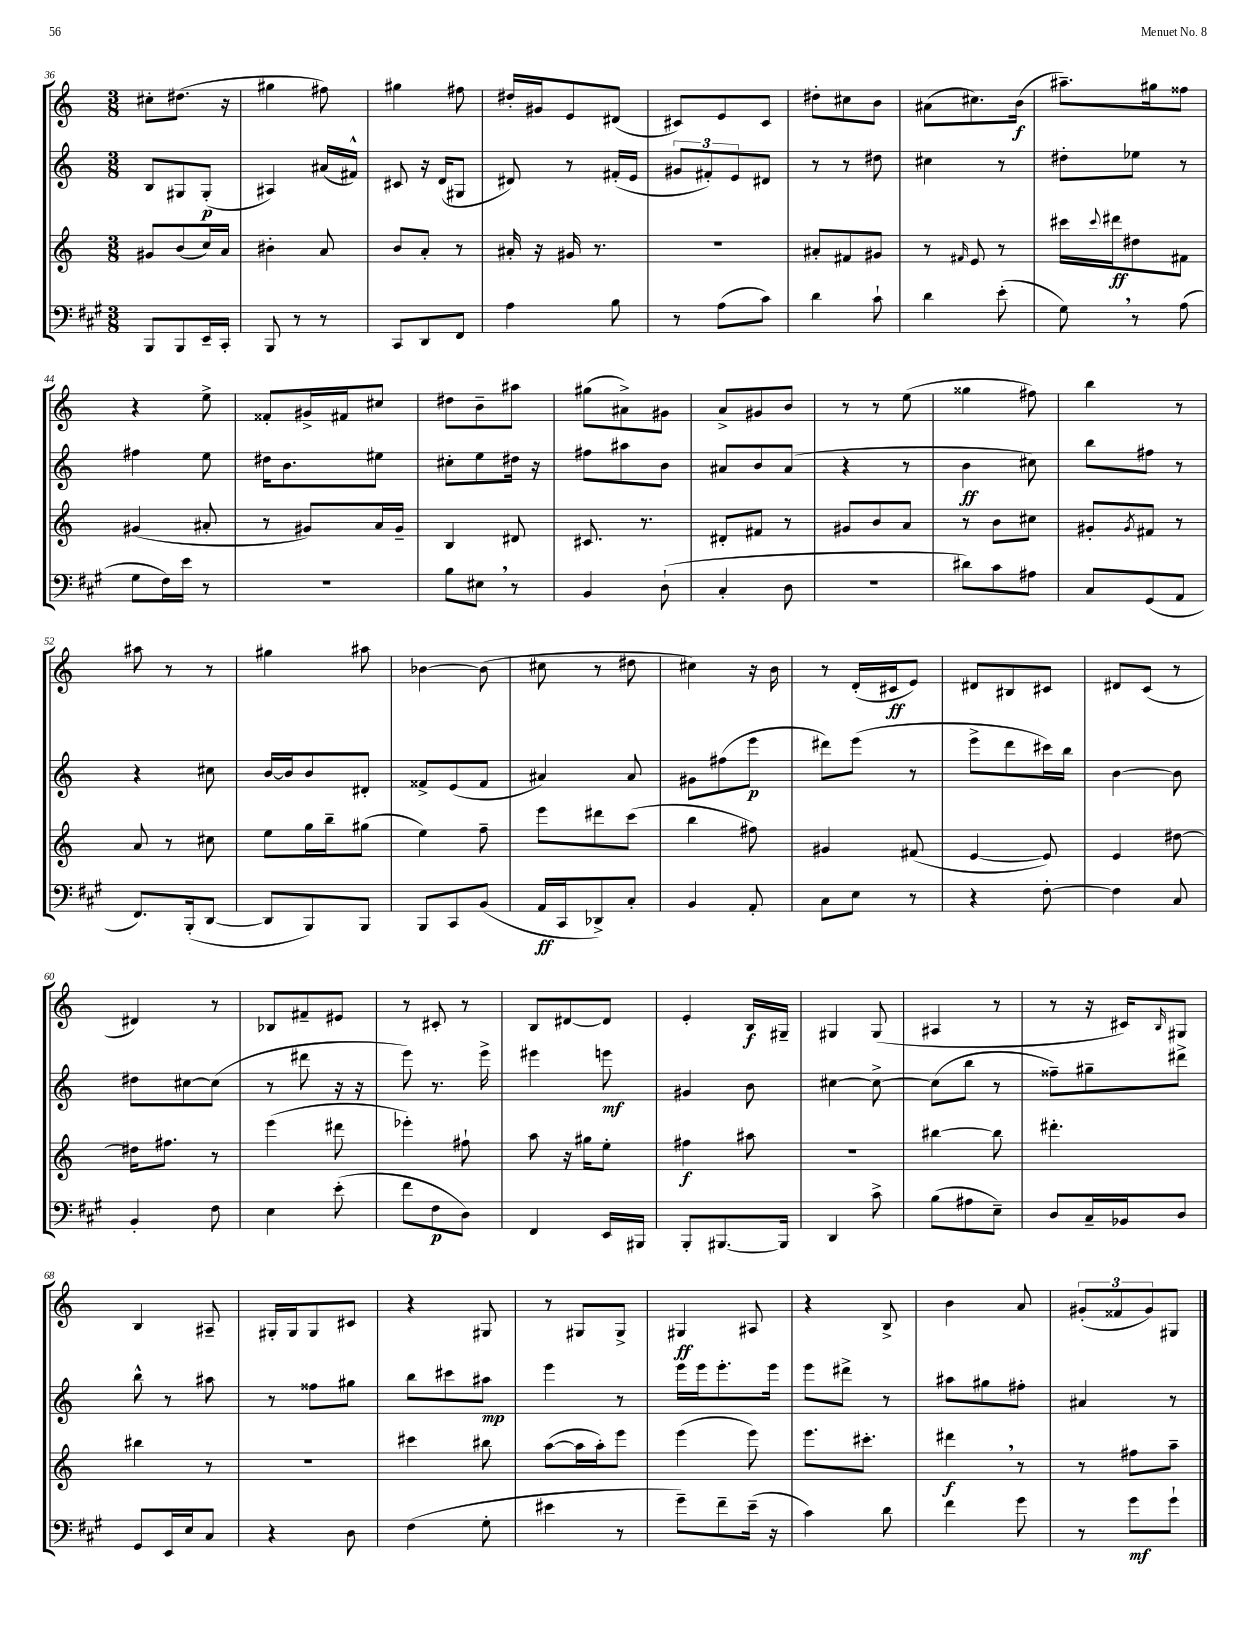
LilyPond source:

<<
\new StaffGroup <<
\new Staff = "s0" {
    \clef treble \key c \major \numericTimeSignature \time 3/8
    cis''8-. dis''8.( r16 |
    gis''4 fis''8) |
    gis''4 fis''8 |
    dis''16-. gis'16 e'8 dis'8( |
    cis'8) e'8 cis'8 |
    dis''8-. cis''8 b'8 |
    ais'8( cis''8.) b'16\f( |
    ais''8.--) gis''16 fisis''8 |
    r4 e''8-> |
    fisis'8-. gis'16-> fis'16 cis''8 |
    dis''8 b'8-- ais''8 |
    gis''8( ais'8->) gis'8 |
    a'8-> gis'8 b'8 |
    r8 r8 e''8( |
    gisis''4 fis''8) |
    b''4 r8 |
    ais''8 r8 r8 |
    gis''4 ais''8 |
    bes'4~ bes'8( |
    cis''8 r8 dis''8 |
    cis''4) r16 b'16 |
    r8 d'16-.( cis'16\ff e'8) |
    dis'8 bis8 cis'8 |
    dis'8 c'8( r8 |
    dis'4) r8 |
    bes8 fis'8-- eis'8 |
    r8 cis'8-. r8 |
    b8 dis'8~ dis'8 |
    e'4-. b16\f gis16-- |
    gis4 gis8( |
    ais4 r8 |
    r8 r16 cis'16) \grace { b16 } gis8 |
    b4 ais8-- |
    gis16-. gis16 gis8 cis'8 |
    r4 gis8 |
    r8 gis8 gis8-> |
    gis4\ff ais8 |
    r4 b8-> |
    b'4 a'8 |
    \tuplet 3/2 { gis'8-.( fisis'8 gis'8) } gis8 \bar "|." |
}
\new Staff = "s1" {
    \clef treble \key c \major \numericTimeSignature \time 3/8
    b8 gis8 gis8-.\p( |
    ais4) ais'16( fis'16-^) |
    cis'8 r16 d'16( gis8 |
    dis'8) r8 fis'16-.( e'16 |
    \tuplet 3/2 { gis'8 fis'8-.) e'8 } dis'8 |
    r8 r8 dis''8 |
    cis''4 r8 |
    dis''8-. ees''8 r8 |
    fis''4 e''8 |
    dis''16 b'8. eis''8 |
    cis''8-. e''8 dis''16 r16 |
    fis''8 ais''8 b'8 |
    ais'8 b'8 ais'8( |
    r4 r8 |
    b'4\ff cis''8) |
    b''8 fis''8 r8 |
    r4 cis''8 |
    b'16~ b'16 b'8 dis'8-. |
    fisis'8-> e'8( fisis'8 |
    ais'4) ais'8 |
    gis'8 fis''8( e'''8\p |
    dis'''8) e'''8( r8 |
    e'''8-> d'''8 cis'''16) b''16 |
    b'4~ b'8 |
    dis''8 cis''8~ cis''8( |
    r8 dis'''8 r16 r16 |
    e'''8) r8. e'''16-> |
    eis'''4 e'''8\mf |
    gis'4 b'8 |
    cis''4~ cis''8~-> |
    cis''8( b''8 r8 |
    fisis''8--) gis''8-- dis'''8-> |
    b''8-^ r8 ais''8 |
    r8 fisis''8 gis''8 |
    b''8 cis'''8 ais''8\mp |
    e'''4 r8 |
    e'''16 e'''16 e'''8.-. e'''16 |
    e'''8 dis'''8-> r8 |
    ais''8 gis''8 fis''8-. |
    ais'4 r8 \bar "|." |
}
\new Staff = "s2" {
    \clef treble \key c \major \numericTimeSignature \time 3/8
    gis'8 b'8( c''16) a'16 |
    bis'4-. a'8 |
    b'8 a'8-. r8 |
    ais'16-. r16 gis'16 r8. |
    R4. |
    ais'8-. fis'8 gis'8 |
    r8 \grace { fis'16 } e'8 r8 |
    cis'''16 \appoggiatura { cis'''8 } dis'''16\ff dis''8 fis'8 |
    gis'4( ais'8-. |
    r8 gis'8) a'16 gis'16-- |
    b4 dis'8 |
    cis'8. r8. |
    dis'8-. fis'8 r8 |
    gis'8 b'8 a'8 |
    r8 b'8 cis''8 |
    gis'8-. \acciaccatura { gis'8 } fis'8 r8 |
    a'8 r8 cis''8 |
    e''8 g''16 b''16-- gis''8( |
    e''4) f''8-- |
    e'''8 dis'''8 c'''8( |
    b''4 fis''8) |
    gis'4 fis'8( |
    e'4~ e'8) |
    e'4 dis''8~ |
    dis''16 fis''8. r8 |
    e'''4( dis'''8 |
    ees'''4-.) fis''8-! |
    a''8 r16 gis''16 e''8-. |
    fis''4\f ais''8 |
    R4. |
    bis''4~ bis''8 |
    dis'''4.-. |
    bis''4 r8 |
    R4. |
    cis'''4 bis''8 |
    a''8~( a''16 a''16-.) e'''8 |
    e'''4( e'''8) |
    e'''8. cis'''8.-. |
    dis'''4\f \breathe r8 |
    r8 fis''8 a''8-- \bar "|." |
}
\new Staff = "s3" {
    \clef bass \key a \major \numericTimeSignature \time 3/8
    b,,8 b,,8 e,16-- cis,16-. |
    b,,8 r8 r8 |
    cis,8 d,8 fis,8 |
    a4 b8 |
    r8 a8( cis'8) |
    d'4 cis'8-! |
    d'4 e'8-.( |
    gis8) \breathe r8 a8( |
    gis8 fis16) e'16 r8 |
    R4. |
    b8 eis8 \breathe r8 |
    b,4 d8-!( |
    cis4-. d8 |
    R4. |
    dis'8) cis'8 ais8 |
    cis8 gis,8( a,8 |
    fis,8.) b,,16-.( d,8~ |
    d,8 b,,8) b,,8 |
    b,,8 cis,8 b,8( |
    a,16\ff cis,16 des,8->) cis8-. |
    b,4 a,8-. |
    cis8 e8 r8 |
    r4 fis8~-. |
    fis4 cis8 |
    b,4-. fis8 |
    e4 e'8-.( |
    fis'8 fis8\p d8) |
    fis,4 e,16 bis,,16 |
    b,,8-. bis,,8.~ bis,,16 |
    d,4 cis'8-> |
    b8( ais8 e8--) |
    d8 cis16-- bes,16 d8 |
    gis,8 e,16 e16 cis8 |
    r4 d8 |
    fis4( gis8-. |
    eis'4 r8 |
    gis'8--) fis'8-- e'16--( r16 |
    cis'4) d'8 |
    fis'4 gis'8 |
    r8 gis'8\mf gis'8-! \bar "|." |
}
>>
>>
\layout { \context { \Score currentBarNumber = #36 } }
